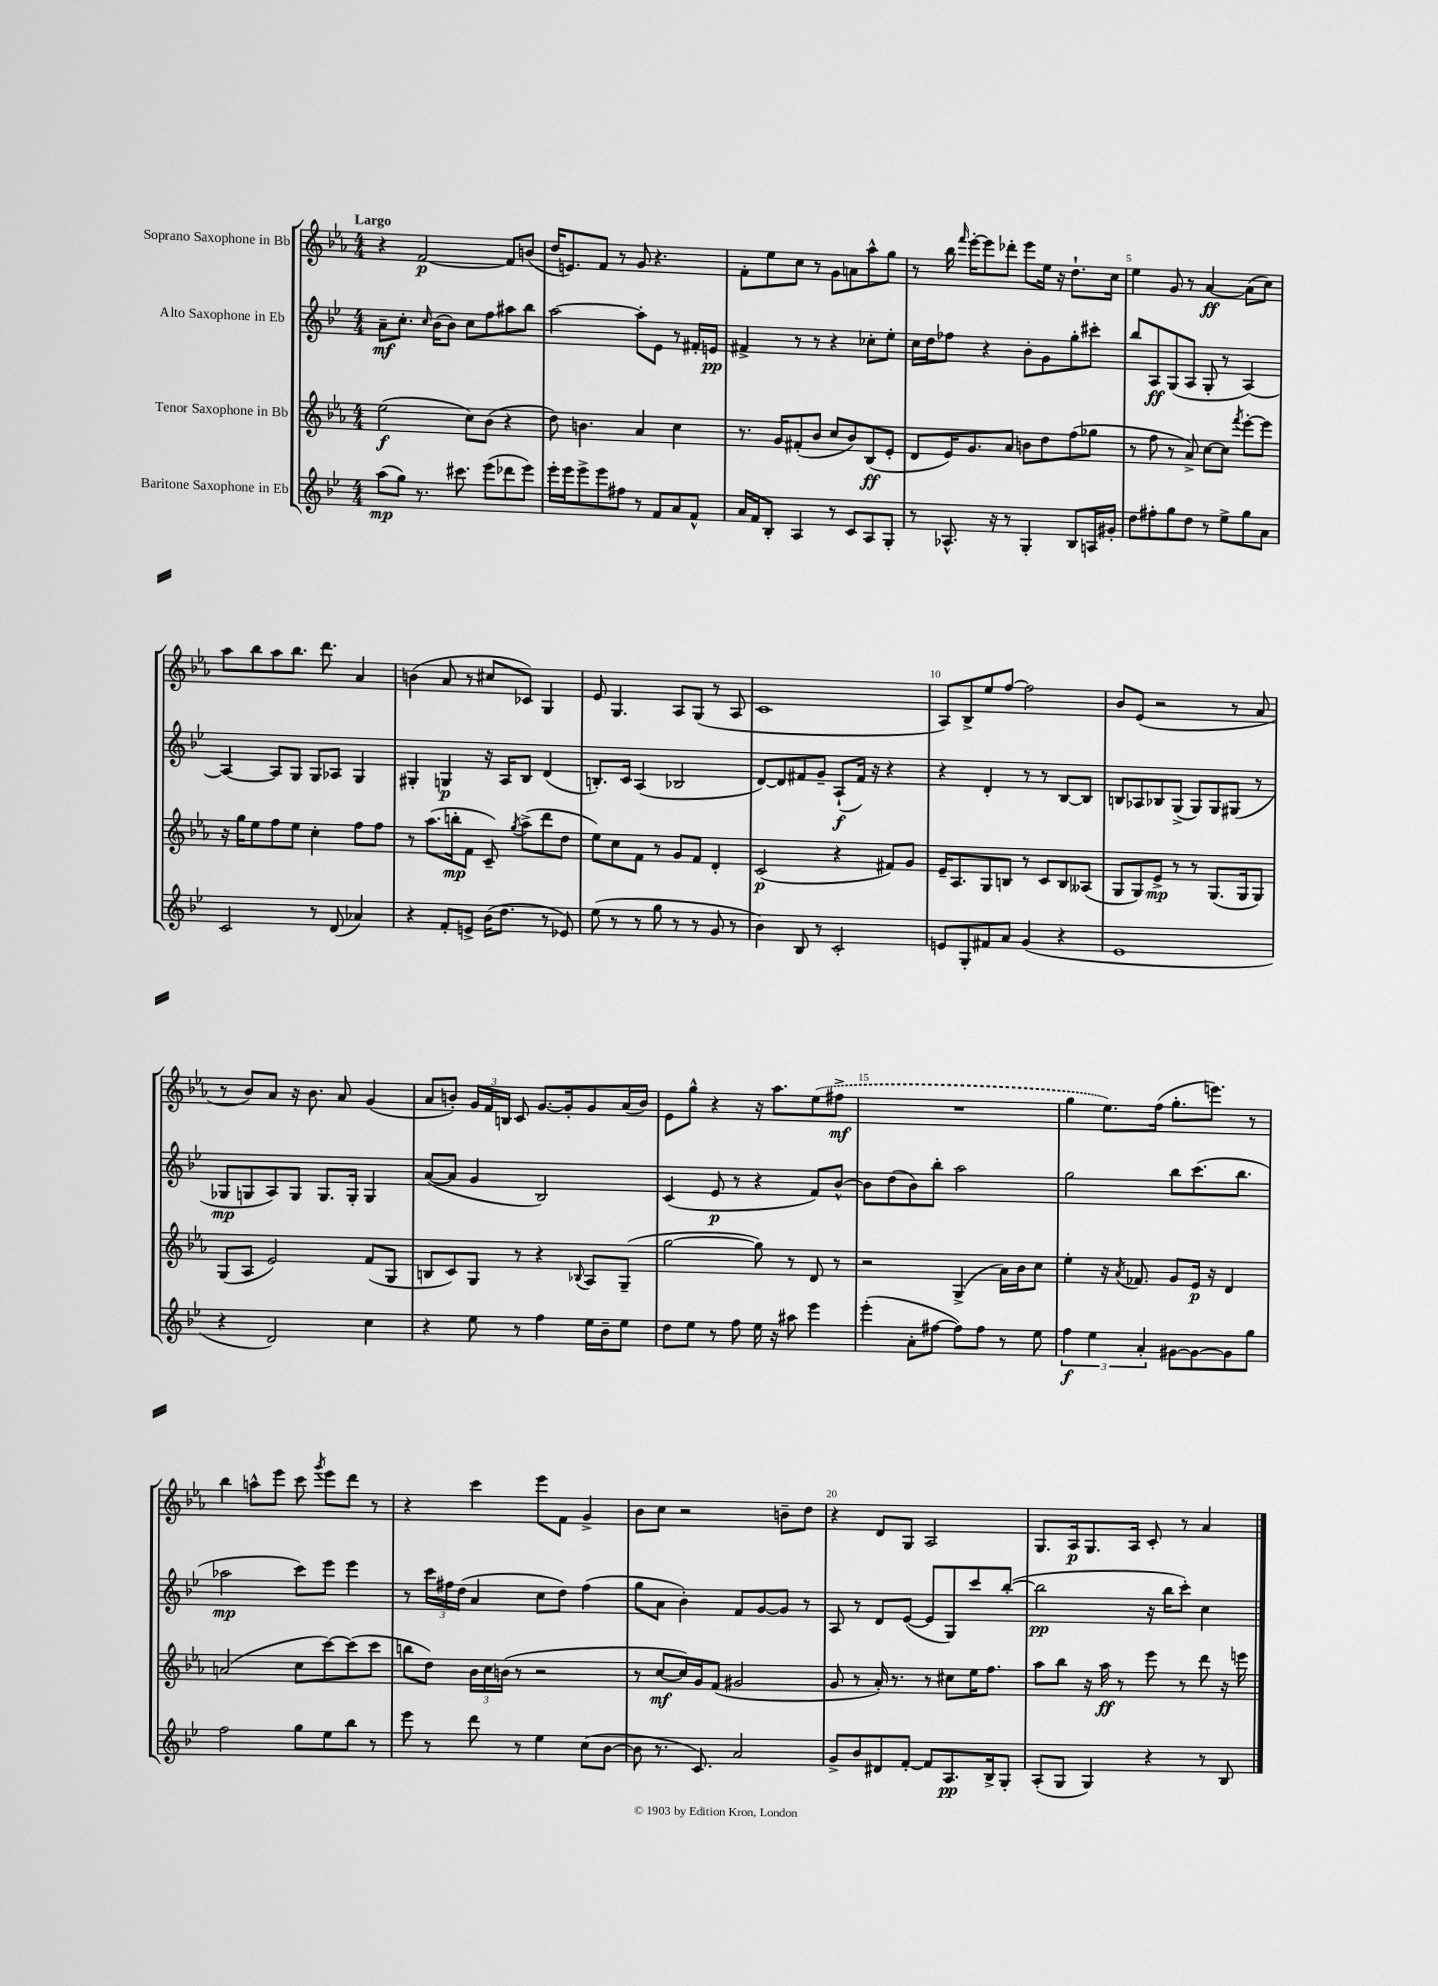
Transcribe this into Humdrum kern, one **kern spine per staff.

**kern	**kern	**kern	**kern
*staff4	*staff3	*staff2	*staff1
*clefG2	*clefG2	*clefG2	*clefG2
*k[b-e-]	*k[b-e-a-]	*k[b-e-]	*k[b-e-a-]
*M4/4	*M4/4	*M4/4	*M4/4
(8aa\L	(2ee-\	8a~\L	4r
8gg\J)	.	8.cc'\J	.
8.r	.	.	[2f/
.	.	16qqcc/	.
.	.	(16b-\LK	.
.	.	8b-\J)	.
8.ccc#\	.	.	.
.	8cc\L)	8cc\L	.
(8eee-\L	(8b-\J	8ff\	.
8ddd-\	4r	8aa#\	8f/]L
8eee-\J)	.	8bb-\J	(8b/J
=	=	=	=
16eee-'\LL	8dd\)	[2aa\	16dd/LK
16eee-\J	.	.	8.e/)
8eee-^\	4.b\	.	.
8eee-\	.	.	8f/J
8ff#\J	.	.	8r
8r	4a-/	8aa'\]L	8g/
8f/L	.	8e-\J	4.r
8a/	4cc\	8r	.
8f^^/J	.	16f#'/LL	.
.	.	16e/JJ	.
=	=	=	=
16a/LL	8.r	4f#^/	8f'\L
16f/J	.	.	.
8B-'/J	.	.	8ee-\
.	16g/LK	.	.
4A/	(8f#'/	8r	8cc\J
.	8b-/J	8r	8r
8r	8cc/L	4r	8g\L
8c/L	8b-/)	.	8a\
8A/	(8B-/	8cc-'\L	8aa-^^\
8G'/J	8e-'/J	8ee-'\J	8gg\J
=	=	=	=
8r	8d/L	16cc\LL	8r
.	.	16dd\J	.
8.A-^^/	16e-/K)	8ff-\J	16bb-\
.	.	.	16qqfff/
.	8.g/	.	[16eee-'\LK
.	.	4r	8eee-\]
16r	.	.	.
8r	8a-/J	.	8ddd-'\J
4G'/	8b\L	8b-'\L	8eee-\L
.	8dd\	8g\	16ee-\Jk
.	.	.	16r
8B-/L	(8ff\	8gg'\	8.dd`\L
16A/L	8gg-\J	8ccc#'\J	.
16g#'/JJ	.	.	16cc\Jk
=	=	=	=
8dd\L	8r	8bb-/L	4ee-\
8ff#'\	8ff\	8A/	.
8gg\	8r	(8G/	8g/
8dd\J	8a-^/)	8A/J	8r
8r	[8cc\L	8G'/	[4a-/
8ee-^\L	8cc\]J	8r	.
.	8qfff/	.	.
8gg\	[8eee-'\L	[4A/)	(8a-\]L
8a\J	8eee-\]J	.	8cc\J)
=	=	=	=
2c/	16r	4A/_	8aa-\L
.	16gg\LK	.	.
.	8ee-\	.	8bb-\
.	8ff\	8A/]L	8aa-\
.	8ee-\J	8G/J	8.bb-\J
8r	4cc'\	8G/L	.
.	.	.	8.ddd\
(8d/	.	8A-/J	.
4a-/)	8ff\L	4G/	4a-/
.	8ff\J	.	.
=	=	=	=
4r	8r	4G#'/	(4b\
.	(8.aa-\L	.	.
8f'/L	.	4G/	8a-/
.	16bb'\k	.	.
8e^/J	8f\J	.	8r
(16b-\LK	8c~/)	16r	8cc#/L
8.dd\J	.	16A/LK	.
.	8qgg/	.	.
.	(8aa-^\L	8B-/J	8c-/J)
8r	8ddd\	(4d/	4G/
8e-/)	8dd\J	.	.
=	=	=	=
(8ee-\	8ee-\L)	8.B'/L)	8e-/
8r	8cc\	.	4.G/
.	.	16c/Jk	.
8r	8f\J	(4A/	.
8gg\	8r	.	.
8r	8g/L	2B-/	8A-/L
8r	8f/J	.	(8G/J
8g/	4d'/	.	8r
8r	.	.	8A-/
=	=	=	=
4b-\)	(2c/	[8d/L)	1c
.	.	8d/]	.
8B-/	.	8f#/	.
8r	.	8g~/J	.
2c'/	4r	(8A`/L	.
.	.	16f#/Jk)	.
.	.	16r	.
.	8f#/L)	4r	.
.	8g/J	.	.
=	=	=	=
8e/L	16e-~/LK	4r	8A-/L)
.	8.A-/	.	.
8G'/	.	.	8B-^/
8f#/	8G/	4d'/	8ee-/
8a/J	8B/J	.	[8ff/J
(4g/	8r	8r	2ff\]
.	8c/L	8r	.
4r	8B/	[8B-/L	.
.	(8A--/J	8B-/]J	.
=	=	=	=
1e-	8G/L	8B/L	8b-/L
.	8G/)	8A-/	(8e-/J
.	8e-^/J	8B-/	2r
.	8r	(8G^/J	.
.	8r	8G/L)	.
.	(8.G/L	8G/	.
.	.	(8G#/J	8r
.	16G/k	.	.
.	8G/J)	8r	8a-/
=	=	=	=
4r	(8G/L	8G-/L	8r
.	8A-/J	8G/	8b-/L)
2d/)	2e-/)	8A/)	8a-/J
.	.	8G/J	16r
.	.	.	8.b-\
.	.	8.G/L	.
.	.	.	8a-/
.	.	16G'/Jk	.
4cc\	(8f/L	4G/	(4g/
.	8G/J	.	.
=	=	=	=
4r	8B/L	([8a/L	8a-/L
.	8c/)	8a/]J	8b'/J)
8ee-\	8G/J	4g/	24g/LL
.	.	.	24f/
.	.	.	24B/JJ
8r	8r	.	8c/
4ff\	4r	2B-/)	[8.g/L
.	.	.	16g'/]k
.	8qqB-/	.	.
16ee-\LL	8A-/L	.	8g/
16b-~\J	.	.	.
8ee-\J	(8G~/J	.	(16a-/L
.	.	.	16b/JJ)
=	=	=	=
8dd\L	[2gg\	(4c/	8e-\L
8ee-\J	.	.	8gg^^\J
8r	.	8e-/	4r
8ff\	.	8r	.
16ee-\	8gg\])	4r	16r
16r	.	.	8.aa-\L
8aa#\	8r	.	.
4eee-\	8d/	8f/L)	(8ee-\
.	8r	[8b-^^/J	8ff#^\J
=	=	=	=
(4eee-'\	2r	8b-\]L	1r
.	.	(8dd\	.
8a'\L	.	8b-\)	.
[8ff#\J	.	8bb-'\J	.
8ff#\]L)	(4G^/	2aa\	.
8ff#\J	.	.	.
8r	16a-\LL)	.	.
.	16b-\J	.	.
8ee-\	8cc\J	.	.
=	=	=	=
6ff\	4ee-'\	2gg\	4gg\
6ee-\	.	.	.
.	16r	.	8.ee-\L)
.	8qa-/	.	.
.	8.f-/	.	.
6a'/	.	.	.
.	.	.	(16ff\Jk
[8g#\L	8g/L	8bb-\L	8.gg'\L
8g#\_	16e-/Jk	(8.ccc\	.
.	16r	.	8.eee\J)
8g#\]	4d/	.	.
.	.	8.bb-\J	.
8gg\J	.	.	8r
=	=	=	=
2ff\	(2a/	2aa-\	4bb-\
.	.	.	8aa^^\L
.	.	.	8eee-\J
8gg\L	8cc\L	8ccc\L)	8ccc\
.	.	.	8qggg/
8ee-\	[8ccc\)	8eee-\J	8eee-\L
8bb-\J	(8ccc\]	4eee-\	8ddd\J
8r	8ccc\J	.	8r
=	=	=	=
8eee-\	8bb\L	8r	4r
8r	8dd\J)	24ccc\LL	.
.	.	24ff#\	.
.	.	(24dd\JJ	.
8ddd\	24b-\LL	4a/	4ccc\
.	24cc\	.	.
.	(24b\JJ	.	.
8r	8r	.	.
4ee-\	2r	8cc\L	8eee-\L
.	.	8dd\J)	8f\J
(8cc\L	.	(4ff#\	4g^/
[8b-\J	.	.	.
=	=	=	=
8b-\]	8r	8gg\L	8b-\L
8.r	[8cc/L	8a\J	8cc\J
.	16cc/]L)	4b-'\)	2r
8.c/)	16g/J	.	.
.	(8f/J	.	.
2a/	2g#/	8f/L	.
.	.	[8g/	.
.	.	8g/]J	8b~\L
.	.	8r	8dd\J
=	=	=	=
8g^/L	8g/	8A/	4r
8b-/	8r	8r	.
8d#/	16a-'/)	8d/L	8d/L
.	8.r	.	.
[8f'/J	.	([8e-/J	8G/J
8f/]L	8r	8e-/]L	2A-/
8.A/	8cc#\L	8G/)	.
.	16ee-\K	8ccc/	.
16B-^/k	8.ff\J	.	.
8G'/J	.	([8bb-'/J	.
=	=	=	=
(8A'/L	8aa-\L	2bb-\]	8.G/L
8G/J	8bb-\J	.	.
.	.	.	16A-/k
4G/)	16r	.	8.G/
.	16aa-\	.	.
.	8r	.	.
.	.	.	16A-/Jk
4r	8eee-\	16r	8c'/
.	.	16bb-\LK	.
.	8r	8ccc'\J)	8r
8r	8ddd\	4cc\	4a-/
8B-/	16r	.	.
.	16eee\	.	.
==	==	==	==
*-	*-	*-	*-
